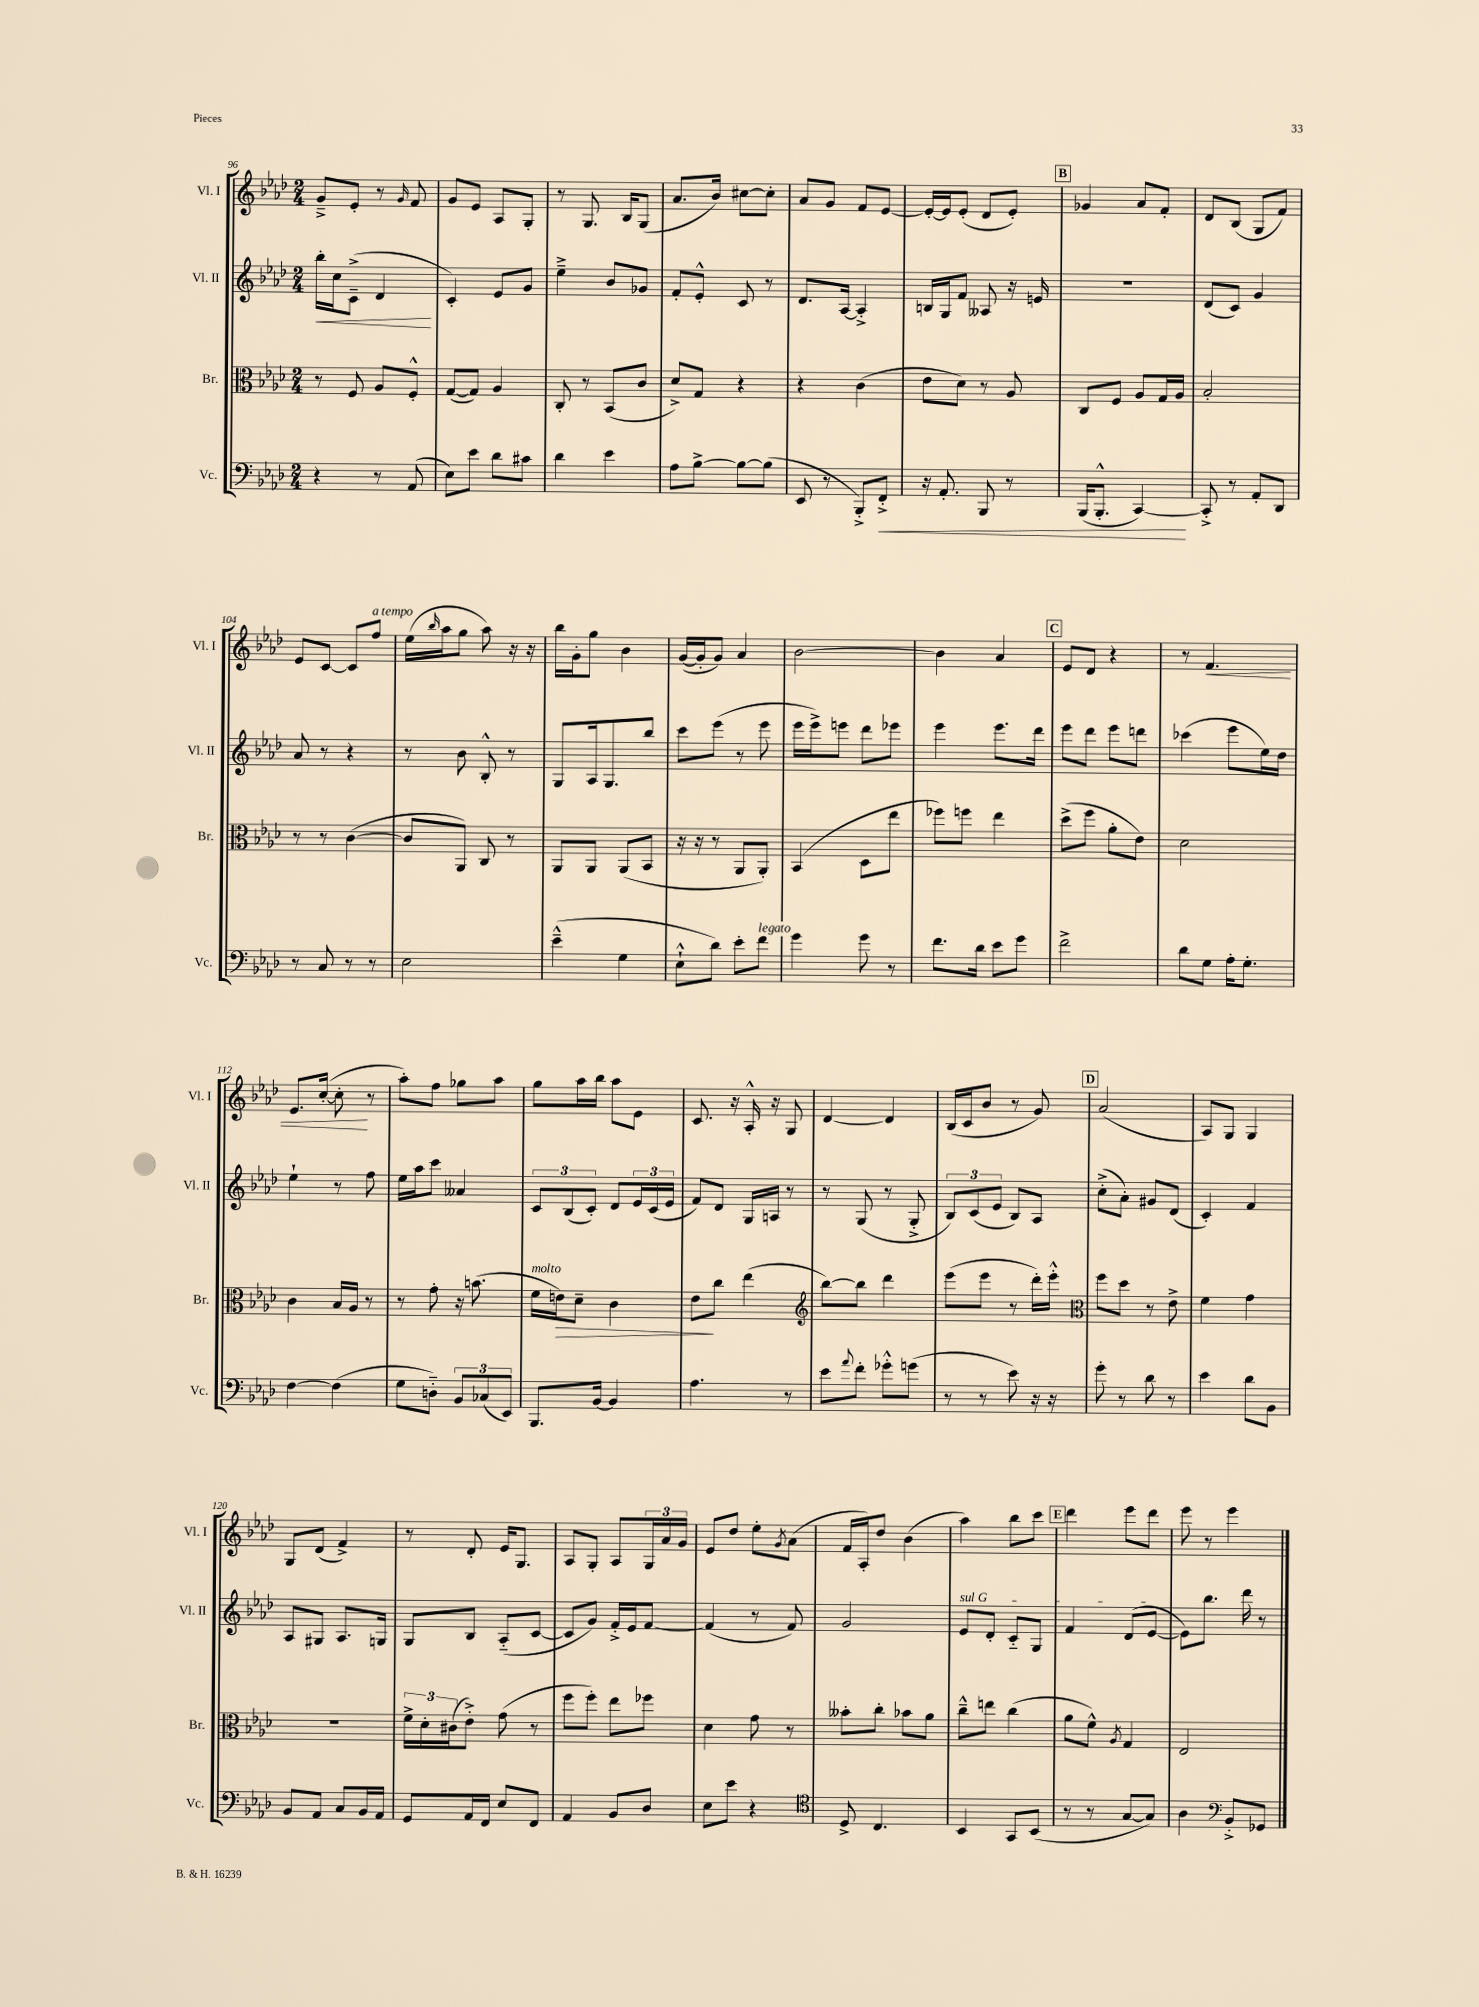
<<
\new StaffGroup <<
\new Staff = "s0" \with { instrumentName = "Vl. I" shortInstrumentName = "Vl. I" } {
    \clef treble \key aes \major \numericTimeSignature \time 2/4
    g'8---> ees'8-. r8 \grace { g'16 } f'8 |
    g'8 ees'8 aes8 g8-. |
    r8 g8. bes16 g8( |
    aes'8. bes'16) cis''8~ cis''8-. |
    aes'8 g'8 f'8 ees'8~ |
    ees'16~-. ees'16 ees'8-.( des'8 ees'8-.) |
    \mark \markup { \box "B" } ges'4 aes'8 f'8-. |
    des'8 bes8( g8 f'8) |
    ees'8 c'8~ c'8 f''8^\markup { \italic "a tempo" } |
    ees''16( \grace { bes''16 } aes''16 g''8 aes''8) r16 r16 |
    bes''16 g'16-. g''8 bes'4 |
    g'16~( g'16-. g'8) aes'4 |
    bes'2~ |
    bes'4 aes'4 |
    \mark \markup { \box "C" } ees'8 des'8 r4 |
    r8 f'4.\< |
    ees'8. c''16~-.( c''8-.\! r8 |
    aes''8-.) f''8 ges''8 aes''8 |
    g''8 aes''16 bes''16 aes''8 ees'8 |
    c'8. r16 aes16-.-^ r16 g8 |
    des'4~ des'4 |
    bes16( c'16 bes'8 r8 g'8) |
    \mark \markup { \box "D" } aes'2( |
    aes8) g8 g4 |
    g8 des'8( f'4->) |
    r8 des'8-. ees'16 g8. |
    aes8 g8-. aes8 \tuplet 3/2 { g16 aes'16 g'16 } |
    ees'8 des''8 ees''8-. \acciaccatura { g'8 } aes'8( |
    f'16 aes16-.) des''8 bes'4( |
    aes''4) bes''8 c'''8 |
    \mark \markup { \box "E" } des'''4 ees'''8 des'''8 |
    ees'''8 r8 ees'''4 \bar "|." |
}
\new Staff = "s1" \with { instrumentName = "Vl. II" shortInstrumentName = "Vl. II" } {
    \clef treble \key aes \major \numericTimeSignature \time 2/4
    bes''16-.\< c''16 c'8--->( des'4\! |
    c'4-.) ees'8 g'8 |
    ees''4---> bes'8 ges'8 |
    f'8-. ees'8-.-^ c'8 r8 |
    des'8. aes16~ aes4-.-> |
    b16 g16 f'8 aeses8 r16 e'16 |
    \mark \markup { \box "B" } R2 |
    des'8( c'8) g'4 |
    aes'8 r8 r4 |
    r8 bes'8 bes8-.-^ r8 |
    g8 aes16 g8. bes''8 |
    c'''8 ees'''8( r8 ees'''8 |
    ees'''16 ees'''16->) e'''8 des'''8 ees'''8 |
    ees'''4 ees'''8. des'''16 |
    \mark \markup { \box "C" } ees'''8 des'''8 ees'''8 d'''8 |
    ces'''4( ees'''8 ees''16) des''16 |
    ees''4-! r8 f''8 |
    ees''16 aes''16 c'''8 aeses'4 |
    \tuplet 3/2 { c'8 bes8( c'8-.) } des'8 \tuplet 3/2 { ees'16 c'16( ees'16 } |
    f'8) des'8 g16 a16 r8 |
    r8 g8( r8 g8-.-> |
    \tuplet 3/2 { bes8) c'8( ees'8 } bes8) aes8 |
    \mark \markup { \box "D" } c''8-.->( aes'8-.) gis'8 des'8( |
    c'4-.) f'4 |
    aes8 gis8 aes8. g16 |
    g8 bes8 aes8-_( c'8~ |
    c'8 g'8) f'16-.-> ees'16 f'8~ |
    f'4( r8 f'8) |
    g'2 |
    \once \override TextSpanner.bound-details.left.text = \markup { \italic "sul G" } ees'8\startTextSpan des'8-. c'8-_ g8 |
    \mark \markup { \box "E" } f'4 des'8( ees'8~\stopTextSpan |
    ees'8) bes''8. des'''16 r8 \bar "|." |
}
\new Staff = "s2" \with { instrumentName = "Br." shortInstrumentName = "Br." } {
    \clef alto \key aes \major \numericTimeSignature \time 2/4
    r8 f8 aes8 f8-.-^ |
    g8~( g8) aes4 |
    c8-. r8 bes,8( c'8 |
    des'8->) g8 r4 |
    r4 c'4( |
    ees'8 des'8) r8 aes8 |
    \mark \markup { \box "B" } c8 f8 aes8 g16 aes16 |
    bes2-. |
    r8 r8 c'4~( |
    c'8 aes,8) c8 r8 |
    aes,8 aes,8 aes,8( bes,8 |
    r16 r16 r8 aes,8 aes,8-.) |
    bes,4( des8 ees''8 |
    fes''8) f''8 ees''4 |
    \mark \markup { \box "C" } des''8->( f''8 aes'8-. ees'8) |
    des'2 |
    c'4 bes16 aes16 r8 |
    r8 g'8-. r16 b'8.( |
    f'16^\markup { \italic "molto" } e'16\>) des'8-- c'4 |
    ees'8\! c''8 ees''4( |
    \clef treble bes''8~) bes''8 des'''4 |
    ees'''8( ees'''8 r8 des'''16-.) ees'''16-.-^ |
    \mark \markup { \box "D" } \clef alto f''8 des''8 r8 ees'8-> |
    f'4 g'4 |
    R2 |
    \tuplet 3/2 { f'16-> des'16-. cis'16( } ees'8-.->) g'8( r8 |
    f''8 f''8-.) ees''8 fes''8 |
    des'4 g'8 r8 |
    beses'8-. c''8-. bes'8 aes'8 |
    c''8---^ e''8 c''4( |
    \mark \markup { \box "E" } aes'8 f'8-^) \acciaccatura { aes8 } g4 |
    ees2 \bar "|." |
}
\new Staff = "s3" \with { instrumentName = "Vc." shortInstrumentName = "Vc." } {
    \clef bass \key aes \major \numericTimeSignature \time 2/4
    r4 r8 aes,8( |
    ees8) ees'8 des'8 cis'8 |
    des'4 ees'4 |
    aes8 bes8~-> bes8~ bes8( |
    ees,8 r8 bes,,8-.->) f,8-.->\< |
    r16 aes,8.-. bes,,8 r8 |
    \mark \markup { \box "B" } bes,,16( bes,,8.-.-^ c,4~\!) |
    c,8-.-> r8 aes,8-. des,8 |
    r8 c8 r8 r8 |
    ees2 |
    ees'4---^( g4 |
    ees8-!-^ des'8) ees'8-. f'8^\markup { \italic "legato" } |
    g'4 g'8 r8 |
    f'8. des'16 ees'8 g'8 |
    \mark \markup { \box "C" } f'2-> |
    des'8 g8 aes16-. g8.-. |
    f4~ f4( |
    g8 d8-_) \tuplet 3/2 { bes,8 ces8( ees,8) } |
    bes,,8. bes,16~ bes,4 |
    aes4. r8 |
    ees'8 \appoggiatura { aes'8 } f'8-. ges'8-.-^ g'8( |
    r8 r8 ees'8) r16 r16 |
    \mark \markup { \box "D" } g'8-. r8 des'8 r8 |
    ees'4 des'8 bes,8 |
    bes,8 aes,8 c8 bes,16 aes,16 |
    g,8 aes,16 f,16 ees8 f,8 |
    aes,4 bes,8 des8 |
    ees8 ees'8 r4 |
    \clef tenor des8-> c4. |
    bes,4 g,8 bes,8( |
    \mark \markup { \box "E" } r8 r8 g8~ g8) |
    aes4 \clef bass bes,8-.-> ges,8 \bar "|." |
}
>>
>>
\layout { \context { \Score currentBarNumber = #96 } }
